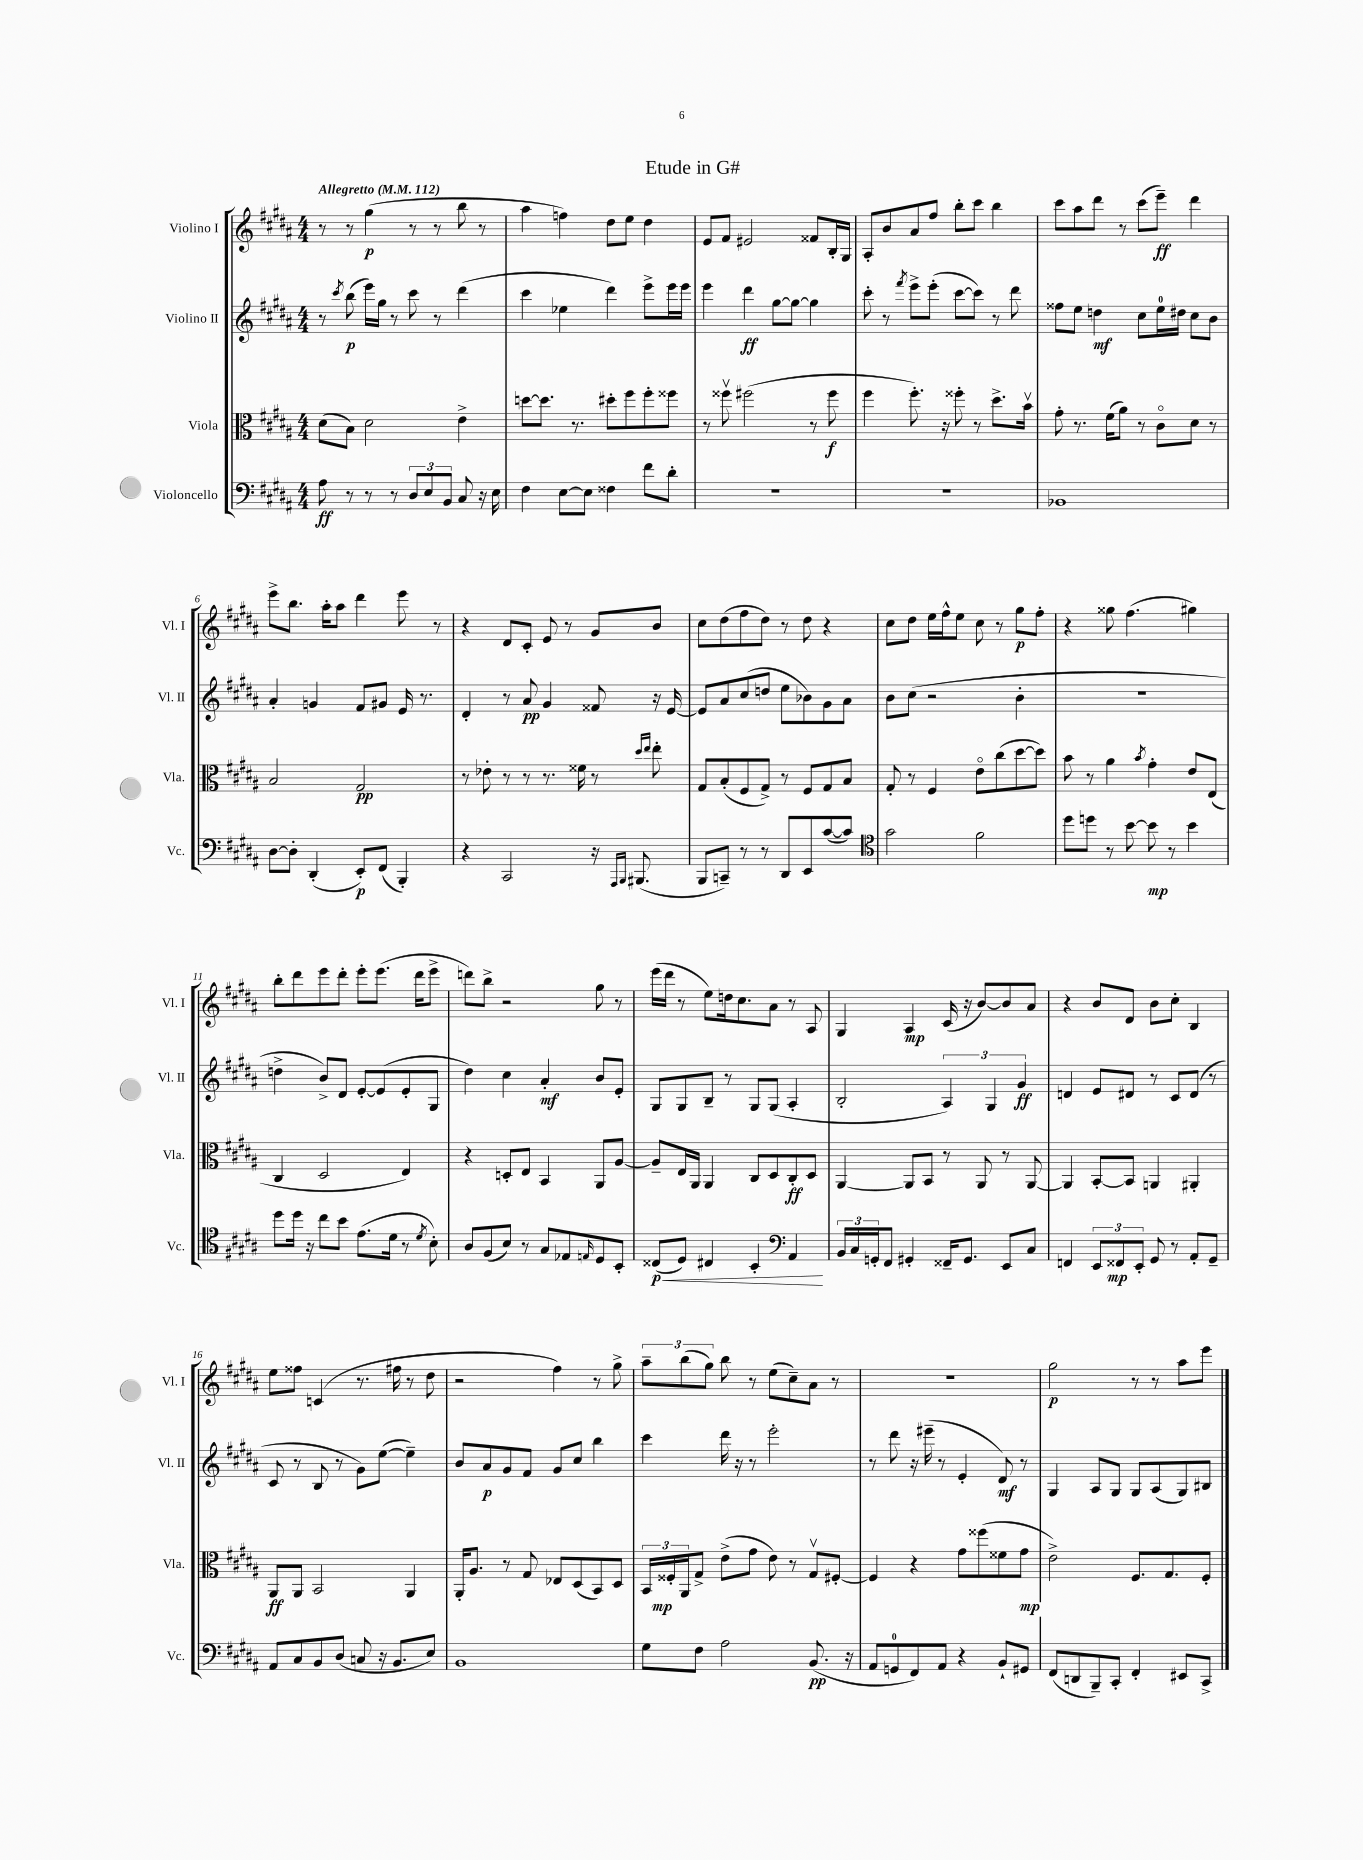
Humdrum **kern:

**kern	**kern	**kern	**kern
*staff4	*staff3	*staff2	*staff1
*clefF4	*clefC3	*clefG2	*clefG2
*k[f#c#g#d#a#]	*k[f#c#g#d#a#]	*k[f#c#g#d#a#]	*k[f#c#g#d#a#]
*M4/4	*M4/4	*M4/4	*M4/4
*MM112	*MM112	*MM112	*MM112
8A#	(8d#	8r	8r
.	.	8qccc#	.
8r	8B)	(8bb	8r
8r	2d#	16eee)	(4gg#
.	.	16gg#	.
8r	.	8r	.
12D#	.	8ccc#	8r
12E	.	.	.
.	.	8r	8r
12BB	.	.	.
8C#	4e^	(4ddd#	8bb
16r	.	.	8r
16E	.	.	.
=	=	=	=
4F#	[8dd	4ccc#	4aa#
.	8.dd]	.	.
[8E	.	4ee-	4ff)
.	8.r	.	.
8E]	.	.	.
4F##	8dd#'	4ddd#)	8dd#
.	8ff#	.	8ee
8f#	8ff#'	8eee^	4dd#
8d#'	8ff##	16eee	.
.	.	16eee	.
=	=	=	=
1r	8r	4eee	8e
.	8ff##v	.	8f#
.	(2ff#	4ddd#	2e#
.	.	[8gg#	.
.	.	8gg#_	.
.	8r	4gg#]	8f##
.	8ff#	.	16B'
.	.	.	16G#
=	=	=	=
1r	4ff#	8ccc#'	8A#'
.	.	8r	8b
.	.	8qfff#	.
.	8.ff#')	8eee^	8a#
.	.	(8eee'	8ff#
.	16r	.	.
.	8ff##'	[8ccc#	8bb'
.	8r	8ccc#])	8ccc#
.	8.dd#^	8r	4bb
.	.	8ddd#	.
.	16bv	.	.
=	=	=	=
1BB-	8g#'	8ff##	8ccc#
.	8.r	8ee	8aa#
.	.	4dd	8ddd#
.	(16f#	.	.
.	8a#)	.	8r
.	8r	8cc#	(8ccc#
.	8c#o	16ee	8eee~)
.	.	16dd#	.
.	8d#	8cc#	4ddd#
.	8r	8b	.
=	=	=	=
[8D#	2B	4a#'	8eee^
8D#']	.	.	8.bb
(4DD#'	.	4g	.
.	.	.	16aa#'
.	.	.	8aa#
8EE')	2G#	8f#	4ddd#
(8FF#	.	8g#	.
4BBB')	.	16e	8eee
.	.	8.r	.
.	.	.	8r
=	=	=	=
4r	8r	4d#'	4r
.	8e-'	.	.
2CC#	8r	8r	8d#
.	8r	8a#	8c#'
.	8.r	4g#	8e
.	.	.	8r
.	16f##	.	.
16r	8r	8f##	8g#
16qqAAA#	.	.	.
16qqBBB	.	.	.
(8.BBB#	.	.	.
.	16qqdd#	.	.
.	16qqee	.	.
.	8ee'	16r	8b
.	.	[16e	.
=	=	=	=
8BBB	8G#	8e]	8cc#
8CC~)	(8B'	8a#	(8dd#
8r	8F#	(8cc#	8ff#
8r	8G#^)	8dd	8dd#)
8DD#	8r	8ee	8r
8EE	8F#	8b-)	8dd#
([8c#	8G#	8g#	4r
8c#])	8B	8a#	.
=	=	=	=
*clefC4	*	*	*
2g#	8G#'	8b	8cc#
.	8r	(8cc#	8dd#
.	4F#	2r	16ee
.	.	.	16ff#^^
.	.	.	8ee
2f#	8eo	.	8cc#
.	(8cc#	.	8r
.	[8dd#	4b'	8gg#
.	8dd#])	.	8ff#'
=	=	=	=
8dd#	8b	1r	4r
8dd	8r	.	.
8r	4a#	.	8gg##
[8b	.	.	(4.ff#
.	8qb	.	.
8b]	4g#'	.	.
8r	.	.	.
4b	8e	.	4gg#)
.	(8E	.	.
=	=	=	=
8dd#	4C#	4dd^	8bb'
16dd#	.	.	8ddd#
16r	.	.	.
8cc#	2D#	8b^)	8eee
8b	.	8d#	8ddd#'
(8.e	.	[8e'	8eee'
.	.	(8e]	(8.eee
16d#	.	.	.
8r	4E)	8e'	.
.	.	.	16ddd#
8qd#	.	.	.
8B')	.	8G#	8eee^
=	=	=	=
8A#	4r	4dd#)	8ddd)
(8F#	.	.	8bb^
8B)	8D'	4cc#	2r
8r	8E	.	.
8G#	4BB	4a#'	.
8E-	.	.	.
16qqE	.	.	.
8D#	8AA#	8b	8gg#
8BB'	[8A#	8e'	8r
=	=	=	=
(8C##	8A#~]	8G#	(16eee
.	.	.	16ddd#
8D#)	16E	8G#	8r
.	16AA#	.	.
4C#	4AA#	8B~	8ee)
.	.	8r	16dd
.	.	.	8.cc#
4BB'	8C#	8G#	.
.	8D#	(8G#	8a#
*clefF4	*	*	*
4AA#	8C#'	4A#'	8r
.	8D#	.	8A#
=	=	=	=
24BB	[4AA#	2B'	4G#
24C#	.	.	.
24GG'	.	.	.
8FF#	.	.	.
4GG#'	8AA#]	.	4A#
.	8BB	.	.
16FF##~	8r	6A#)	(16c#
8.GG#	.	.	16r
.	8AA#	.	[8b)
.	.	6G#	.
8EE	8r	.	8b]
.	.	6g#	.
8C#	[8AA#	.	8a#
=	=	=	=
4FF	4AA#]	4d	4r
12EE	[8BB'	8e	8b
12FF##	.	.	.
.	8BB]	8d#	8d#
12EE'	.	.	.
8GG#	4AA	8r	8b
8r	.	8c#	8cc#'
8AA#'	4AA#'	(8d#	4B
8GG#~	.	8r	.
=	=	=	=
8AA#	8AA#	8c#	8ee
8C#	8AA#	8r	8ff##
8BB	2BB	8B	(4c
(8D#	.	8r	.
8C	.	8g#)	8.r
16r	.	([8ee	.
8.BB	.	.	16ff#
.	4AA#	4ee~])	8r
8E)	.	.	8dd#
=	=	=	=
1BB	16AA#'	8b	2r
.	8.A#	.	.
.	.	8a#	.
.	8r	8g#	.
.	8G#	8f#	.
.	8E-	8g#	4ff#)
.	(8D#	8cc#	.
.	8BB)	4bb	8r
.	8D#	.	8gg#^
=	=	=	=
8G#	24BB	4ccc#	12aa#~
.	24F##'	.	.
.	24AA#	.	(12bb
8F#	8G#^	.	.
.	.	.	12gg#)
2A#	(8e^	16ddd#	8bb
.	.	16r	.
.	8g#	8r	8r
.	8e)	2eee'	(8ee
.	8r	.	8cc#~)
(8.BB	8G#v	.	8a#
.	[8F#'	.	8r
16r	.	.	.
=	=	=	=
8AA#	4F#]	8r	1r
8GG	.	8ddd#	.
8FF#)	4r	16r	.
.	.	(16eee#~	.
8AA#	.	8r	.
4r	8g#	4e'	.
.	(8ff##	.	.
8BB`	8f##	8d#)	.
8GG#	8g#	8r	.
=	=	=	=
(8FF#	2e^)	4G#	2gg#
8DD	.	.	.
8BBB~)	.	8A#	.
8CC#'	.	8G#	.
4FF#'	8.F#	8G#	8r
.	.	(8A#	8r
.	8.G#	.	.
8EE#	.	8G#)	8aa#
8CC#^	8F#'	8B#	8eee
==	==	==	==
*-	*-	*-	*-
